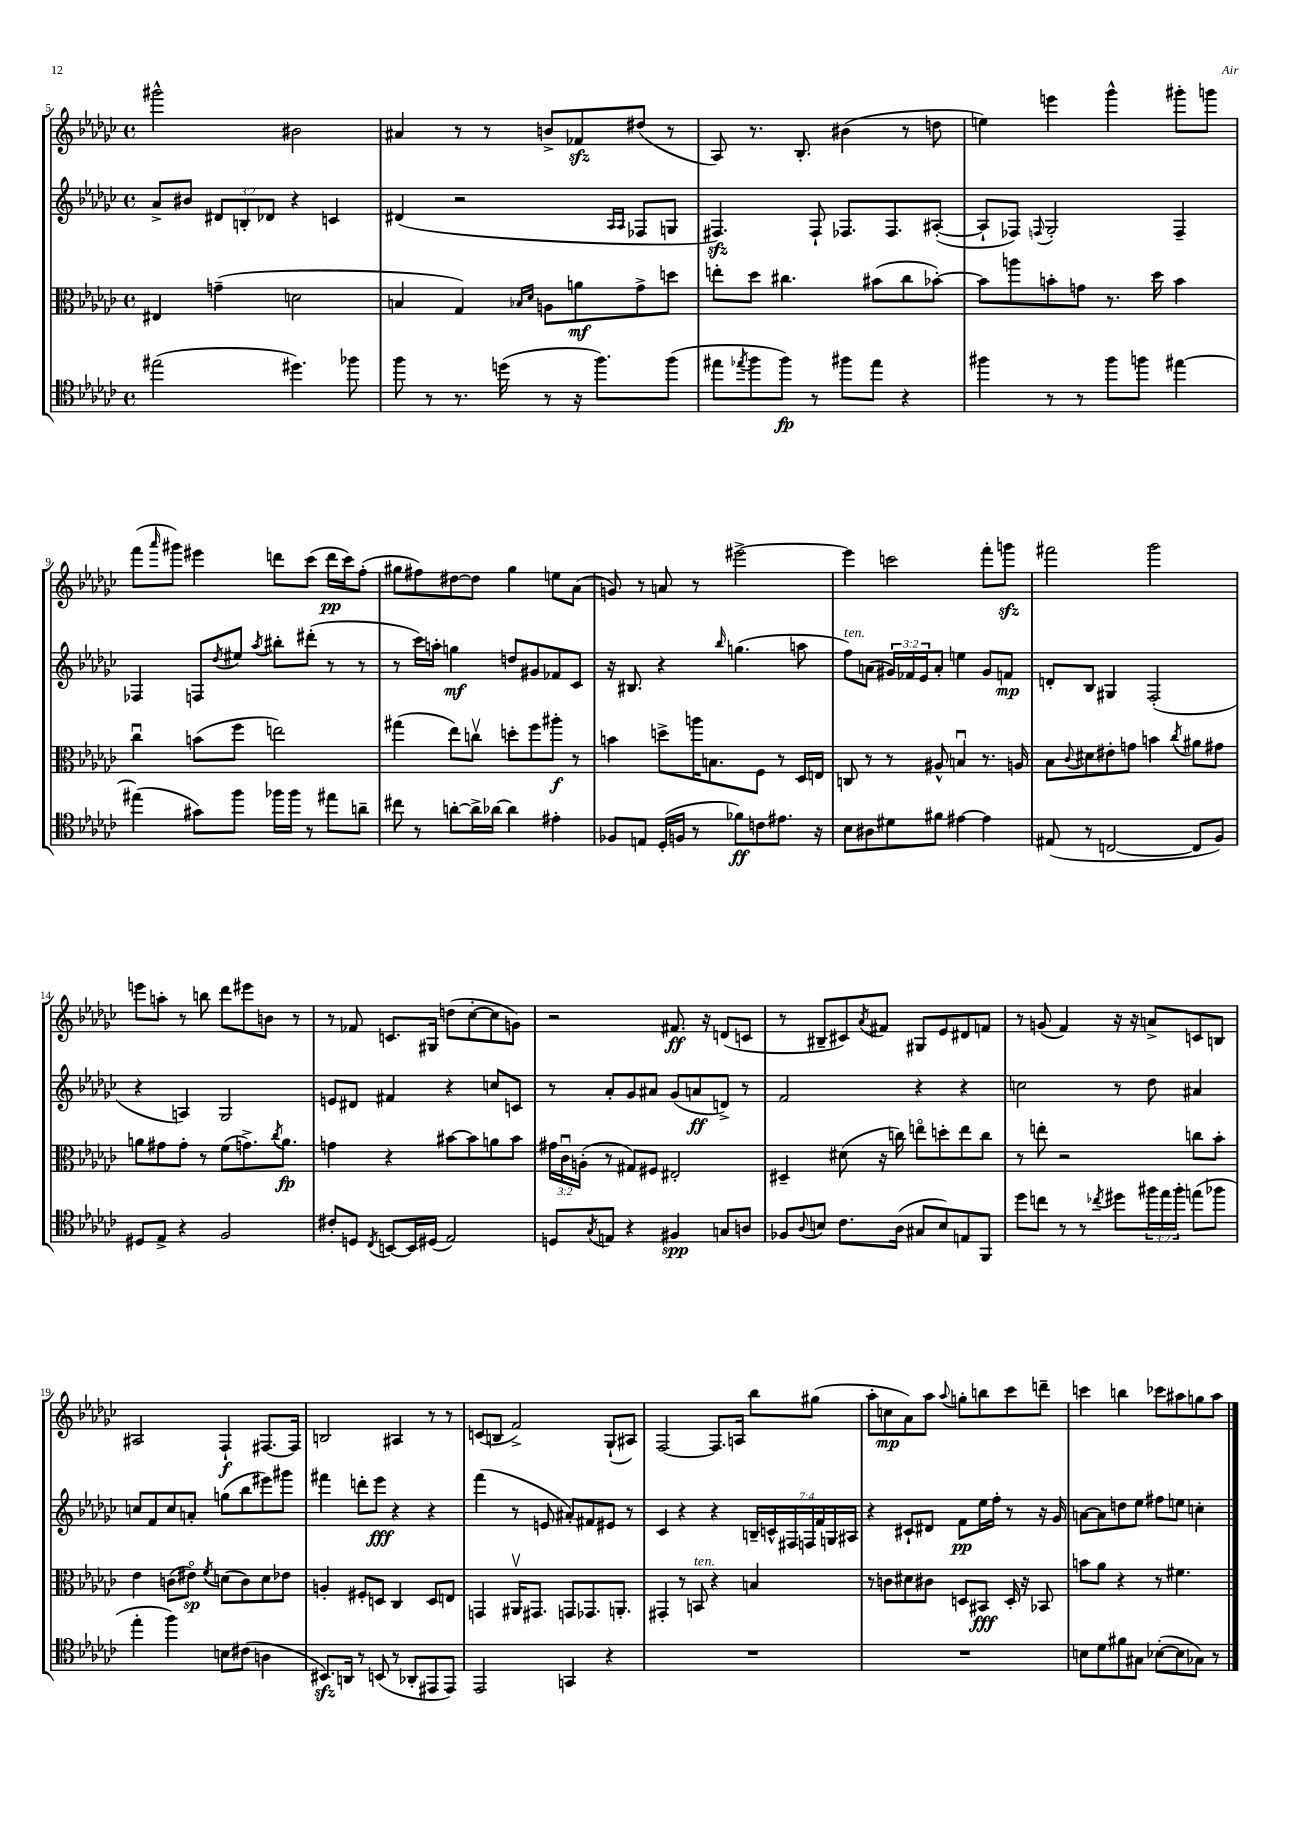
<<
\new StaffGroup <<
\new Staff = "s0" {
    \clef treble \key ges \major \defaultTimeSignature \time 4/4
    gis'''2-^ bis'2 |
    ais'4 r8 r8 b'8-> fes'8\sfz dis''8( r8 |
    aes8) r8. bes8.-. bis'4( r8 d''8 |
    e''4) e'''4 ges'''4-^ gis'''8-. g'''8 |
    f'''8( \grace { aes'''16 } gis'''8) eis'''4 d'''8 ces'''8( d'''16\pp ces'''16) f''8-.( |
    gis''8 fis''8) dis''8~ dis''8 gis''4 e''8 aes'8( |
    g'8) r8 a'8 r8 eis'''2~-> |
    eis'''4 c'''2 f'''8-. g'''8\sfz |
    fis'''2 ges'''2 |
    e'''8 a''8-. r8 b''8 des'''8 eis'''8 b'8 r8 |
    r8 fes'8 c'8. gis16 d''8( ces''8~-. ces''8 g'8) |
    r2 fis'8.\ff r16 d'8( c'8 |
    r8 bis8-- cis'8) \acciaccatura { aes'8 } fis'8 gis8 ees'8 dis'8 f'8 |
    r8 g'8( f'4) r16 r16 a'8-> c'8 b8 |
    ais2 f4-!\f fis8.~ fis16 |
    b2 ais4 r8 r8 |
    c'8( b8 f'2->) ges8-!( ais8) |
    f2~ f8. a16 bes''8 gis''8( |
    aes''8-. c''8\mp aes'8) aes''8 \appoggiatura { aes''8 } g''8-. b''8 ces'''8 d'''8-- |
    c'''4 b''4 ces'''8 ais''8 g''8 ais''8 \bar "|." |
}
\new Staff = "s1" {
    \clef treble \key ges \major \defaultTimeSignature \time 4/4 \override Staff.TupletNumber.text = #tuplet-number::calc-fraction-text
    aes'8-> bis'8 \tuplet 3/2 { dis'8 b8-. des'8 } r4 c'4 |
    dis'4( r2 \grace { aes16 aes16 } fes8 g8 |
    fis4.\sfz) fis8-! fes8. fes8. ais8~-.( |
    ais8-! fes8) \appoggiatura { f8 } ges2-. f4-- |
    fes4 f8 \acciaccatura { des''8 } eis''8 \acciaccatura { aes''8 } bis''8-. dis'''8-.( r8 r8 |
    r8 ces'''16) a''16-. g''4\mf d''8 gis'8 fes'8 ces'8 |
    r16 bis8. r4 \grace { bes''16 } g''4.( a''8 |
    f''8^\markup { \italic "ten." }) a'8( \tuplet 3/2 { gis'16) fes'16 ees'16 } a'8-. e''4 gis'8 f'8\mp |
    d'8-. bes8 gis4 f2-.( |
    r4 a4) ges2 |
    e'8 dis'8 fis'4 r4 c''8 c'8 |
    r8 aes'8-. ges'8 ais'8 ges'8( a'8\ff d'8->) r8 |
    f'2 r4 r4 |
    c''2 r8 des''8 ais'4 |
    c''8 f'8 c''8 a'8-. g''8( bes''8 eis'''8) gis'''8 |
    fis'''4 d'''8-. ees'''8\fff r4 r4 |
    f'''4( r8 e'8 ais'8-.) fis'8 eis'8 r8 |
    ces'4 r4 r4 \tuplet 7/4 { b16-- c'16-^ fis16 f16 f'16 g16 ais16 } |
    r4 cis'8-! dis'8 f'8\pp ees''16 f''16-. r8 r16 ges'16 |
    a'8~ a'8 d''8 ees''8 fis''8 e''8 c''4-. \bar "|." |
}
\new Staff = "s2" {
    \clef alto \key ges \major \defaultTimeSignature \time 4/4 \override Staff.TupletNumber.text = #tuplet-number::calc-fraction-text
    eis4 g'4--( d'2 |
    b4 ges4) \grace { bes16 des'16 } a8 a'8\mf ges'8-> d''8 |
    e''8-. des''8 cis''4. bis'8( cis''8 bes'8~-.) |
    bes'8 a''8 b'8-. g'8 r8. des''16 b'4 |
    ces''4\downbow b'8( f''8 e''2) |
    gis''4( ees''8) c''8\upbow d''8-. f''8 ais''8-.\f r8 |
    b'4 d''8-> a''16 b8. f8 r8 des16 e16 |
    c8 r8 r8 ais8-^ b4\downbow r8. a16 |
    bes8 \appoggiatura { ces'8 } dis'8 eis'8-. g'8 b'4 \acciaccatura { ces''8 } ais'8 gis'8 |
    a'8 gis'8 gis'8-. r8 f'8( g'8.->) \acciaccatura { ces''8 } a'8.\fp |
    g'4 r4 bis'8~ bis'8 a'8 bis'8 |
    \tuplet 3/2 { gis'16 ces'16\downbow a16-.( } r8 gis8) fis8 eis2-. |
    dis4-- dis'8( r16 c''16) e''8\flageolet d''8-. e''8 c''8 |
    r8 e''8-. r2 c''8 bes'8-. |
    ees'4 c'8( eis'8\flageolet\sp) \acciaccatura { f'8 } d'8( c'8) d'8 ees'8 |
    a4-. fis8-. d8 ces4 d8 e8 |
    g,4 ais,16\upbow gis,8. g,8 ges,8. a,8.-. |
    gis,4-. r8 b,8^\markup { \italic "ten." } r4 b4 |
    r8 c'8 dis'8 cis'8 d8 bis,8\fff d16-. r16 bes,8 |
    b'8 aes'8 r4 r8 fis'4. \bar "|." |
}
\new Staff = "s3" {
    \clef tenor \key ges \major \defaultTimeSignature \time 4/4 \override Staff.TupletNumber.text = #tuplet-number::calc-fraction-text
    eis''2( dis''4.) fes''8 |
    f''8 r8 r8. d''16( r8 r16 f''8.) f''8( |
    eis''8 \acciaccatura { ees''8 } f''8 f''8\fp) r8 fis''8 ees''8 r4 |
    fis''4 r8 r8 fis''8 f''8 eis''4~ |
    eis''4( gis'8) f''8 fes''16 fes''16 r8 eis''8 a'8-- |
    cis''8 r8 a'8~-. a'16-> aes'16~ aes'4 eis'4-. |
    fes8 e8 des16-.( f16 r8 fes'8\ff) c'8 eis'8. r16 |
    bes8 ais8 dis'8 fis'8 eis'4~ eis'4 |
    eis8( r8 c2~ c8 f8) |
    dis8 ees8-> r4 f2 |
    cis'8-. d8 \acciaccatura { ces8 } b,8~ b,16 dis16( ees2) |
    d8 \acciaccatura { ges8 } e8 r4 fis4\spp g8 a8 |
    fes8 \appoggiatura { aes8 } b8 ces'8. aes16( gis8 b8) e8 f,8 |
    des''8 c''8 r8 r8 \acciaccatura { ces''8 } dis''8 \tuplet 3/2 { fis''16 ees''16 fis''16-. } e''8( fes''8 |
    ees''4-. f''4) b8 cis'8( a4 |
    bis,8.\sfz) a,16 r8 b,8( r8 aes,8-. eis,8 eis,8) |
    ees,2 g,4 r4 |
    R1 |
    R1 |
    b8 des'8 fis'8 gis8 bes8~-.( bes8 ges8) r8 \bar "|." |
}
>>
>>
\layout { \context { \Score currentBarNumber = #5 } }
